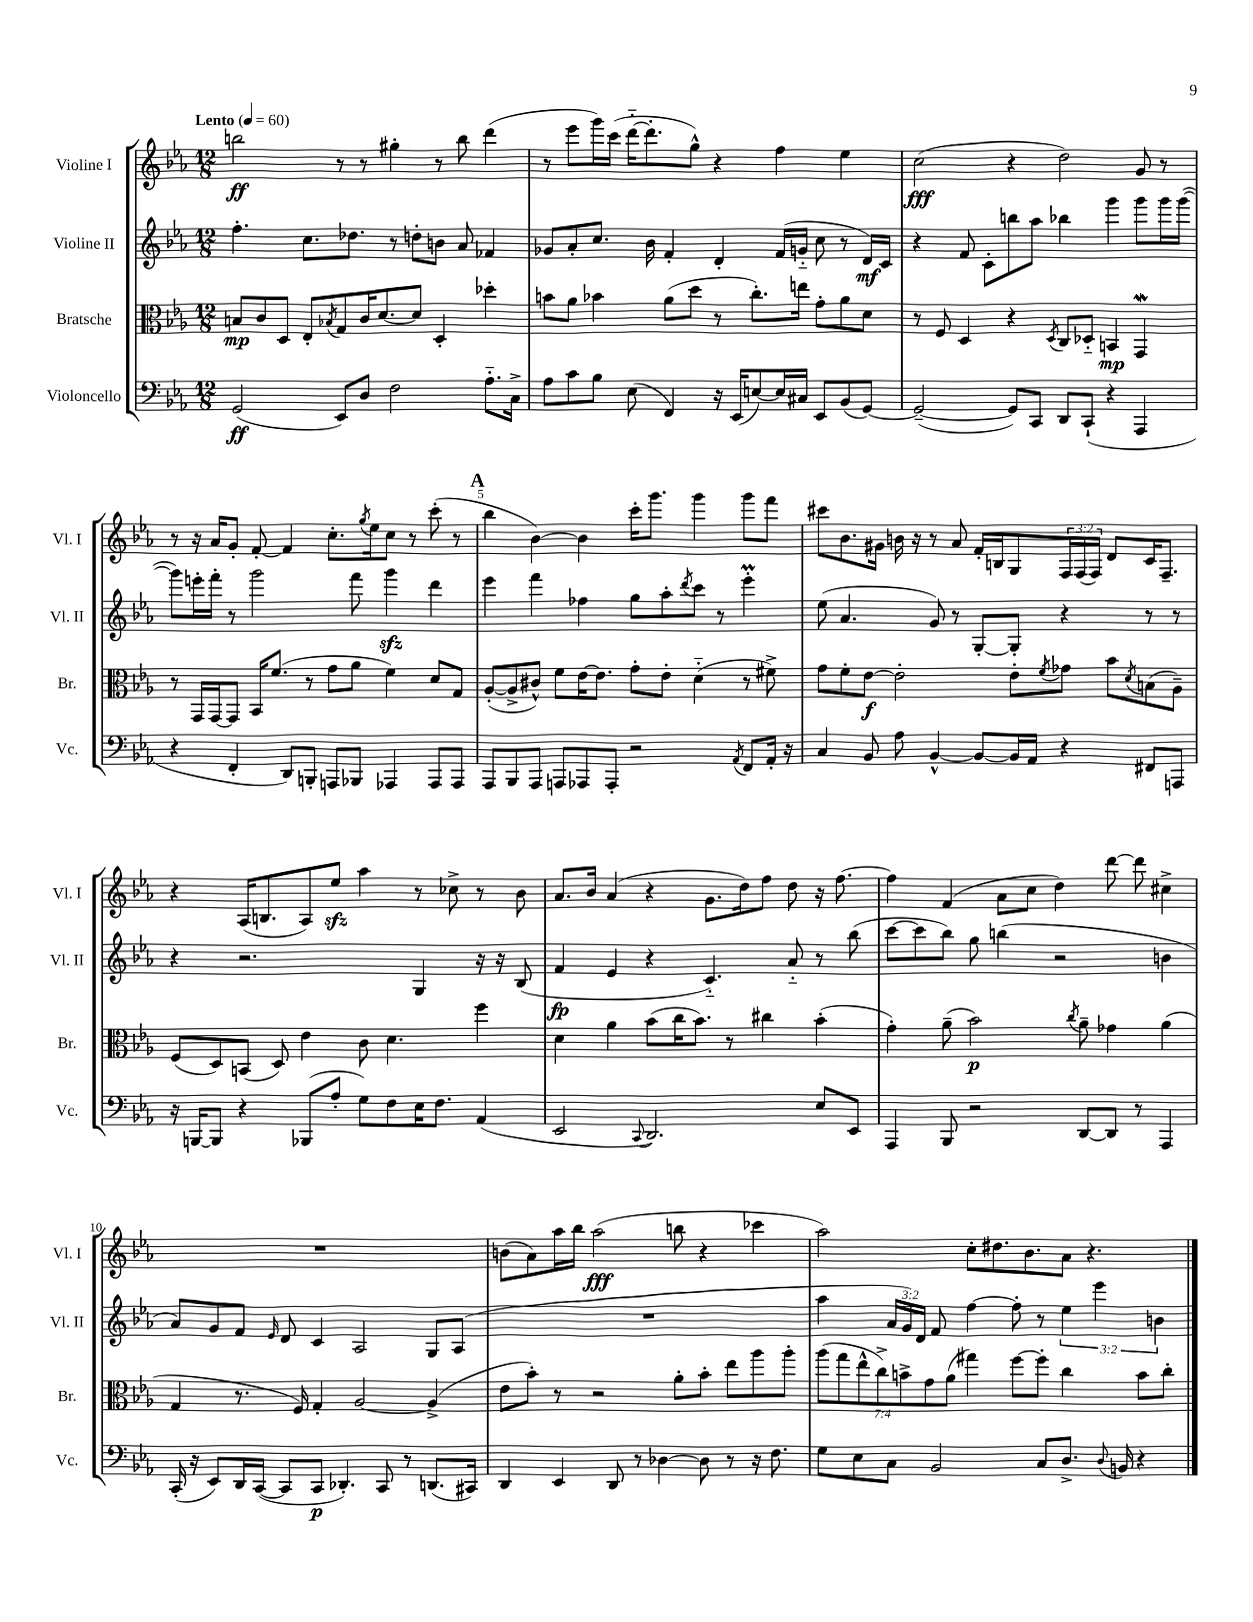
<<
\new StaffGroup <<
\new Staff = "s0" \with { instrumentName = "Violine I" shortInstrumentName = "Vl. I" } {
    \clef treble \key ees \major \numericTimeSignature \time 12/8 \override Staff.TupletNumber.text = #tuplet-number::calc-fraction-text \tempo "Lento" 4 = 60
    b''2\ff r8 r8 gis''4-. r8 b''8 d'''4( |
    r8 ees'''8 g'''16) c'''16( d'''16~-_ d'''8.-. g''8-^) r4 f''4 ees''4 |
    c''2\fff( r4 d''2) g'8 r8 |
    r8 r16 aes'16 g'8-. f'8~-. f'4 c''8.-. \acciaccatura { g''8 } ees''16 c''8 r8 c'''8-.( r8 |
    \mark \markup { \bold "A" } bes''4 bes'4~) bes'4 c'''16-. g'''8. g'''4 g'''8 f'''8 |
    cis'''8 bes'8. gis'16 b'16 r16 r8 aes'8 f'16-. b16 g8 \tuplet 3/2 { f16 f16( f16) } d'8 c'16 f8.-- |
    r4 aes16( b8. aes8) ees''8\sfz aes''4 r8 ces''8-> r8 bes'8 |
    aes'8. bes'16 aes'4( r4 g'8. d''16) f''8 d''8 r16 f''8.~ |
    f''4 f'4( aes'8 c''8 d''4) d'''8~ d'''8 cis''4-> |
    R1. |
    b'8( aes'8) aes''16 bes''16 aes''2\fff( b''8 r4 ces'''4 |
    aes''2) c''8-. dis''8. bes'8. aes'8 r4. \bar "|." |
}
\new Staff = "s1" \with { instrumentName = "Violine II" shortInstrumentName = "Vl. II" } {
    \clef treble \key ees \major \numericTimeSignature \time 12/8 \override Staff.TupletNumber.text = #tuplet-number::calc-fraction-text
    f''4.-. c''8. des''8. r8 d''8-. b'8 aes'8 fes'4 |
    ges'8 aes'8-. c''8. bes'16 f'4-. d'4-. f'16( g'16-_ c''8 r8 d'16\mf) c'16 |
    r4 f'8 c'8-. b''8 aes''8 bes''4 g'''4 g'''8 g'''16 g'''16~( |
    g'''8) e'''16-. f'''16-. r8 g'''2 f'''8 g'''4\sfz d'''4 |
    \mark \markup { \bold "A" } ees'''4 f'''4 fes''4 g''8 aes''8-. \acciaccatura { d'''8 } c'''8 r8 ees'''4-.\prall |
    ees''8( aes'4. g'8) r8 g8~-. g8-. r4 r8 r8 |
    r4 r2. g4 r16 r16 bes8( |
    f'4\fp ees'4 r4 c'4.-_) aes'8-_ r8 bes''8( |
    c'''8~ c'''8 bes''8) g''8 b''4( r2 b'4 |
    aes'8) g'8 f'8 \grace { ees'16 } d'8 c'4 aes2 g8 aes8( |
    R1. |
    aes''4 \tuplet 3/2 { aes'16 g'16) d'16 } f'8 f''4~ f''8-. r8 \tuplet 3/2 { ees''4 ees'''4 b'4 } \bar "|." |
}
\new Staff = "s2" \with { instrumentName = "Bratsche" shortInstrumentName = "Br." } {
    \clef alto \key ees \major \numericTimeSignature \time 12/8 \override Staff.TupletNumber.text = #tuplet-number::calc-fraction-text
    b8\mp c'8 d8 ees8-. \acciaccatura { bes8 } g8 c'16 d'8.~ d'8 d4-. des''4-. |
    b'8 aes'8 bes'4 aes'8( d''8 r8 c''8.-.) e''16 g'8-. aes'8 d'8 |
    r8 f8 d4 r4 \acciaccatura { d8 } c8 des8-_ b,4\mp g,4\mordent |
    r8 g,16 g,16~ g,8 bes,16 f'8.( r8 g'8 aes'8 f'4) d'8 g8 |
    \mark \markup { \bold "A" } aes8~-.( aes8-> cis'8-^) f'8 ees'16~ ees'8. g'8-. ees'8-. d'4-_( r8 fis'8->) |
    g'8 f'8-. ees'8~\f ees'2-. ees'8-. \acciaccatura { f'8 } ges'8 bes'8 \acciaccatura { d'8 } b8( aes8--) |
    f8( d8) b,8( d8) ees'4 c'8 d'4. f''4 |
    d'4 aes'4 bes'8( c''16 bes'8.) r8 cis''4 bes'4-.( |
    g'4-.) aes'8--( bes'2\p) \acciaccatura { c''8 } aes'8-- ges'4 aes'4( |
    g4 r8. f16) g4-. aes2~ aes4->( |
    ees'8 bes'8-.) r8 r2 aes'8-. bes'8-. ees''8 aes''8 aes''8-. |
    \tuplet 7/4 { aes''8( g''8 ees''8-^ c''8->) b'8-> g'8 aes'8( } gis''4) f''8~ f''8-. c''4 b'8 c''8-. \bar "|." |
}
\new Staff = "s3" \with { instrumentName = "Violoncello" shortInstrumentName = "Vc." } {
    \clef bass \key ees \major \numericTimeSignature \time 12/8
    g,2\ff( ees,8) d8 f2 aes8.-_ c16-> |
    aes8 c'8 bes8 ees8( f,4) r16 ees,16( e8~) e16 cis16 ees,8 bes,8( g,8~) |
    g,2~--( g,8) c,8 d,8 c,8-!( r4 aes,,4 |
    r4 f,4-. d,8) b,,8-. a,,8 bes,,8 aes,,4 aes,,8 aes,,8 |
    \mark \markup { \bold "A" } aes,,8 bes,,8 aes,,8 a,,8 aes,,8 aes,,8-. r2 \acciaccatura { aes,8 } f,8 aes,16-. r16 |
    c4 bes,8 aes8 bes,4~-^ bes,8~ bes,16 aes,16 r4 fis,8 a,,8 |
    r16 b,,16~ b,,8 r4 bes,,8( aes8-. g8) f8 ees16 f8. aes,4( |
    ees,2 \appoggiatura { c,8 } d,2.) ees8 ees,8 |
    aes,,4 bes,,8 r2 d,8~ d,8 r8 aes,,4 |
    c,16-.( r16 ees,8) d,16 c,16~( c,8 c,8\p des,4.-.) c,8 r8 d,8.( cis,16) |
    d,4 ees,4 d,8 r8 des4~ des8 r8 r16 f8. |
    g8 ees8 c8 bes,2 c8 d8.-> \appoggiatura { d8 } b,16 r4 \bar "|." |
}
>>
>>
\layout { \context { \Score \override BarNumber.break-visibility = ##(#f #t #t) barNumberVisibility = #(every-nth-bar-number-visible 5) } }
